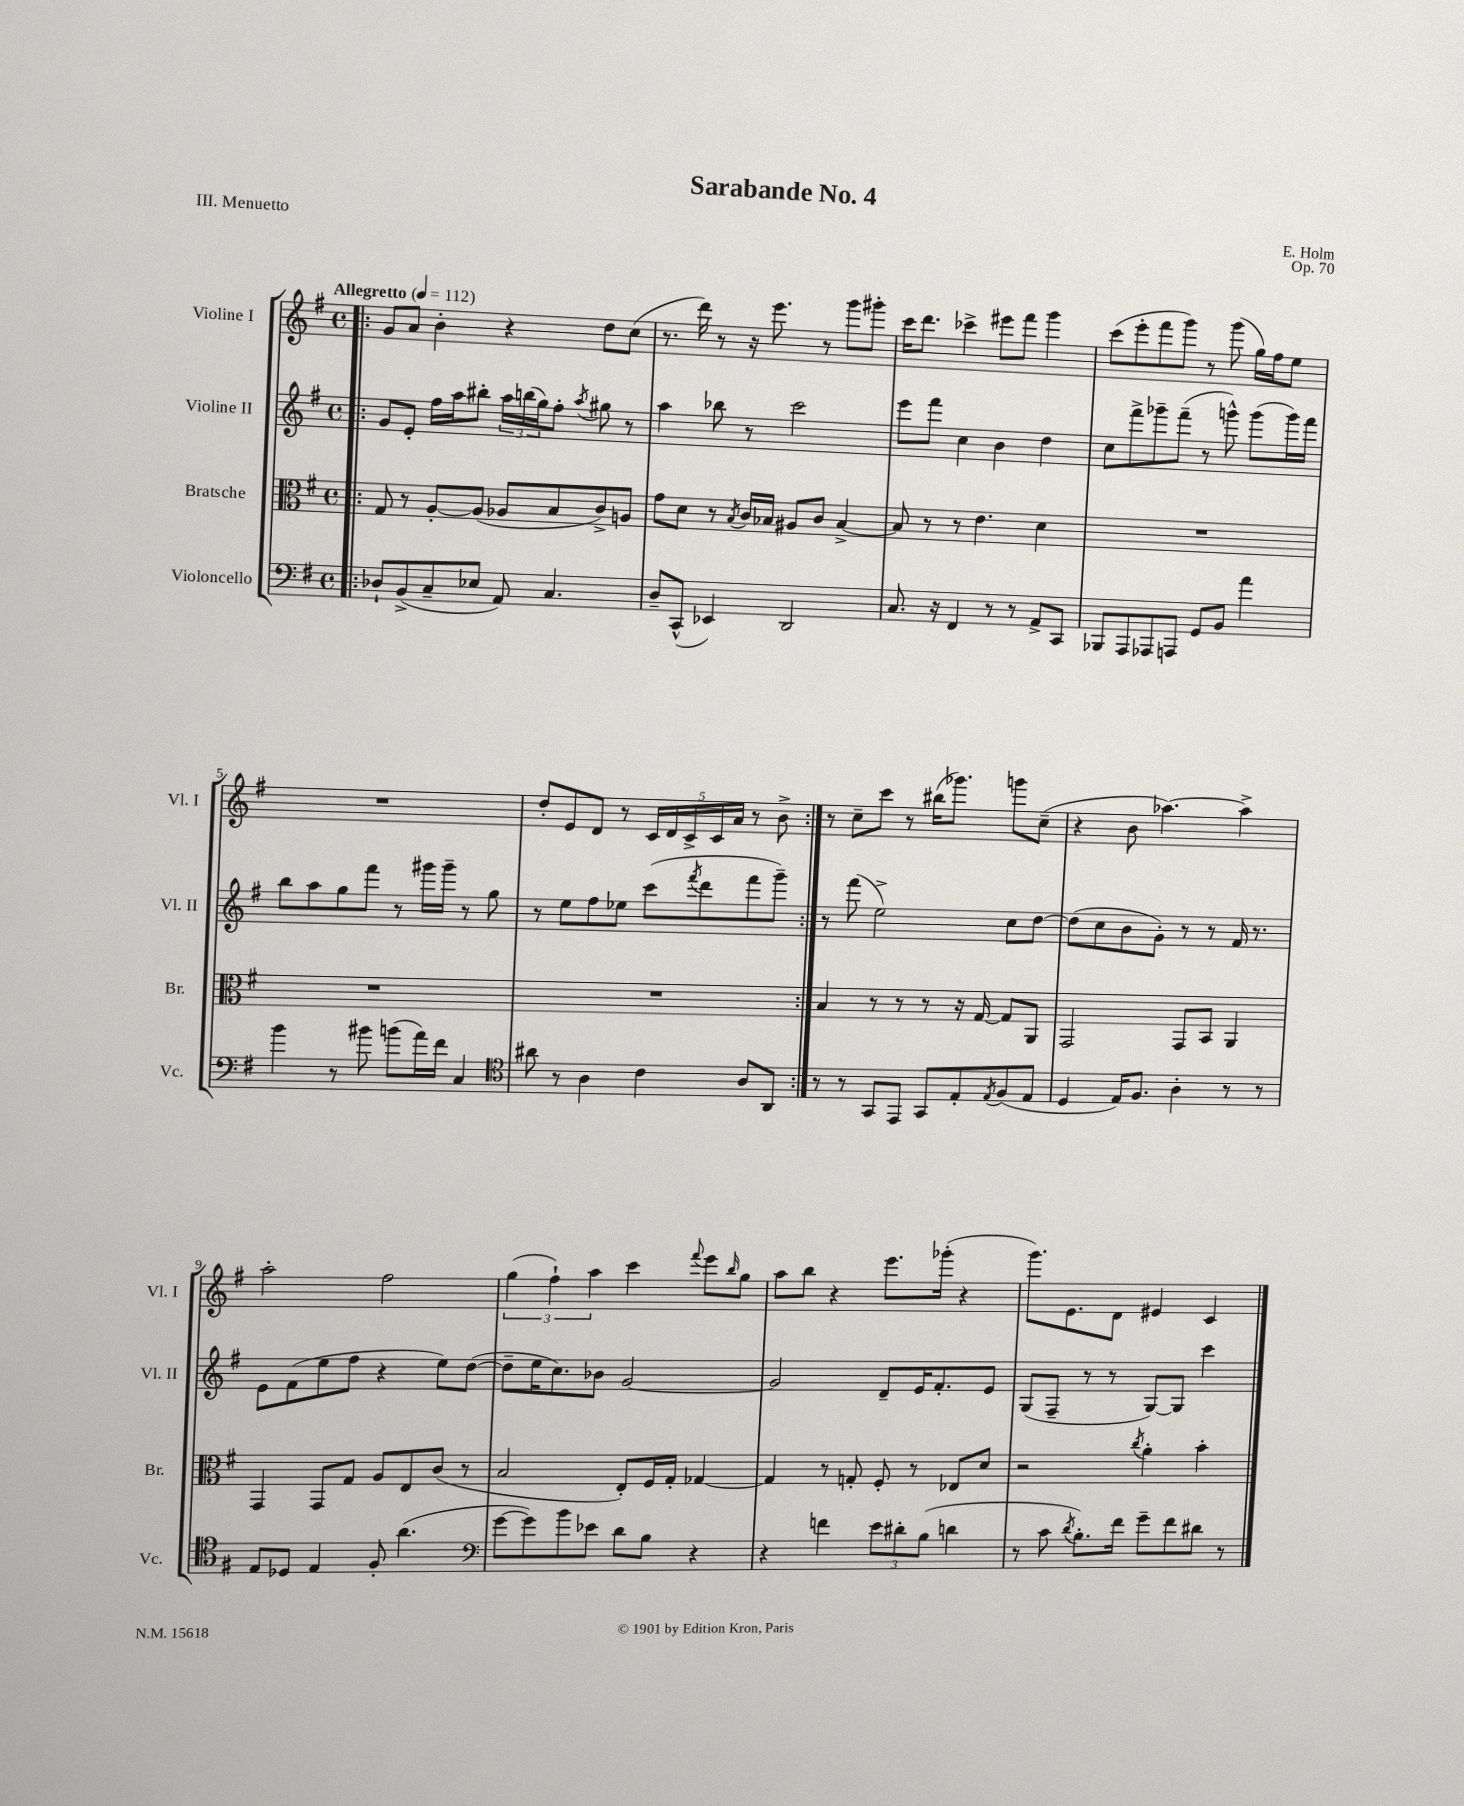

**kern	**kern	**kern	**kern
*part4	*part3	*part2	*part1
*staff4	*staff3	*staff2	*staff1
*I"Violoncello	*I"Bratsche	*I"Violine II	*I"Violine I
*I'Vc.	*I'Br.	*I'Vl. II	*I'Vl. I
*clefF4	*clefC3	*clefG2	*clefG2
*k[f#]	*k[f#]	*k[f#]	*k[f#]
*M4/4	*M4/4	*M4/4	*M4/4
*met(c)	*met(c)	*met(c)	*met(c)
*MM112	*MM112	*MM112	*MM112
=1!|:	=1!|:	=1!|:	=1!|:
!	!	!	!LO:TX:a:B:t=Allegretto
8D-X`/L	8G/	8g/L	8g/L
(8BB^/	8r	8e'/J	8a/J
8C~/	[8A'/L	16ff#\LL	4b'\
.	.	16aa\J	.
8E-X/J	(8A/J]	8bb#X'\J	.
8AA/)	8A-X/L	24aa\LL	4r
.	.	(24bbn\	.
.	.	24gg\J)	.
4.C/	8B/	8ff#'\J	.
.	.	8qaa/	.
.	8c^/)	8gg#X\	8dd\L
.	8An/J	8r	(8cc\J
=2	=2	=2	=2
8D~/L	8g\L	4aa\	8.r
(8CC^^/J	8d\J	.	.
.	.	.	16ddd\)
4EE-X/)	8r	8bb-X\	8r
.	8qB/	.	.
.	16c/LL	8r	16r
.	16B-X/JJ	.	8.eee\
2DD/	8A#X/L	2ccc\	.
.	8c/J	.	8r
.	[4B-^/	.	8ggg\L
.	.	.	8ggg#X'\J
=3	=3	=3	=3
8.C/	8B-/]	8eee\L	16ccc\KL
.	.	.	8.ddd\J
.	8r	8fff#\J	.
16r	.	.	.
4FF#/	8r	4cc\	4ccc-X^\
.	4.e\	.	.
8r	.	4b\	8eee#X\L
8r	.	.	8fff#\J
8AA^/L	4d\	4dd\	4ggg\
8CC/J	.	.	.
=4	=4	=4	=4
8BBB-X/L	1r	8cc\L	(8ccc\L
8AAA/	.	8fff#^\	8eee'\
8AAA-X/	.	8ggg-X~\	8fff#\
8AAAn/J	.	(8fff#~\J	8ggg\J)
8GG/L	.	8r	8r
8BB/J	.	8gggn^^\)	(8ggg\
4a\	.	(8ggg\L	16gg\LL)
.	.	.	16ff#\J
.	.	16ggg\L)	8ee\J
.	.	16fff#\JJ	.
!!LO:LB:g=z
=5	=5	=5	=5
4b\	1r	8bb\L	1r
.	.	8aa\	.
8r	.	8gg\	.
8b#X\	.	8fff#\J	.
(8bn\L	.	8r	.
16a\L)	.	16ggg#X\LL	.
16f#\JJ	.	16ggg#~\JJ	.
4C/	.	8r	.
.	.	8gg\	.
=6	=6	=6	=6
*clefC4	*	*	*
8a#X\	1r	8r	8dd'/L
8r	.	8ee\L	8e/
4A\	.	8ff#\	8d/J
.	.	8ee-X\J	8r
4c\	.	(8ccc\L	20c/LL
.	.	.	20d/
.	.	.	20c^/
.	.	8qfff#/	.
.	.	8ddd\	.
.	.	.	20c/
.	.	.	20a/JJ
8A/L	.	8fff#\	8r
8AA/J	.	8ggg~\J)	8b^\
=7:|!	=7:|!	=7:|!	=7:|!
8r	4B/	8r	8r
8r	.	(8fff#\	8cc~\L
8GG/L	8r	2ee^\)	8ccc\J
8EE/J	8r	.	8r
8GG/L	8r	.	(16bb#X\KL
.	.	.	8.ggg-X\J)
8E'/	16r	.	.
.	[16G/	.	.
8qE/	.	.	.
(8F#/	8G/L]	8cc\L	8gggn\L
8E/J	8AA/J	[8dd\J	(8cc~\J
=8	=8	=8	=8
4D/	2GG/	(8dd\L]	4r
.	.	8cc\	.
16E/KL)	.	8b\	8b\
8.F#/J	.	.	.
.	.	8g'\J)	[4.aa-X\)
4A'\	8GG/L	8r	.
.	8BB/J	8r	.
8r	4AA/	16f#/	4aa-^\]
.	.	8.r	.
8r	.	.	.
!!LO:LB:g=z
=9	=9	=9	=9
8E/L	4GG/	8e\L	2aa'\
8D-X/J	.	(8f#\	.
4E/	8GG/L	8ee\	.
.	8G/J	8ff#\J	.
8F#'/	8A/L	4r	2ff#\
(4.a\	8E/	.	.
.	(8c/J	8ee\L)	.
.	8r	([8dd\J	.
=10	=10	=10	=10
*clefF4	*	*	*
[8g\L	2B/	8dd~\L]	(6gg\
8g\])	.	16ee\K	.
.	.	.	6ff#`\)
.	.	8.cc\)	.
8b\	.	.	.
.	.	.	6aa\
8e-X\J	.	8b-X\J	.
8d\L	8E'/L)	[2g/	4ccc\
8B\J	16F#/L	.	.
.	16G'/JJ	.	.
.	.	.	8qqfff#/
4r	[4G-X/	.	8eee\L
.	.	.	16qqbb/
.	.	.	8gg\J
=11	=11	=11	=11
4r	4G-/]	2g/]	8aa\L
.	.	.	8bb\J
4fn\	8r	.	4r
.	8Gn'/	.	.
12e\L	8F#'/	8d~/L	8.eee\L
12d#X'\	.	.	.
.	8r	16e/K	.
(12B\J	.	.	.
.	.	8.f#'/	(16ggg-X'\Jk
4dn\	8E-X/L	.	4r
.	8d/J	8e/J	.
=12	=12	=12	=12
8r	2r	(8G/L	8.ggg\L)
8c\	.	8F#~/J	.
.	.	.	8.e\
8qd/	.	.	.
8.B'\L)	.	8r	.
.	.	8r	8d\J
16f#\Jk	.	.	.
.	8qcc/	.	.
8g~\L	4a'\	[8G/L)	4e#X/
8f#\	.	8G/J]	.
8d#X\J	4b'\	4ccc\	4c/
8r	.	.	.
==	==	==	==
*-	*-	*-	*-
